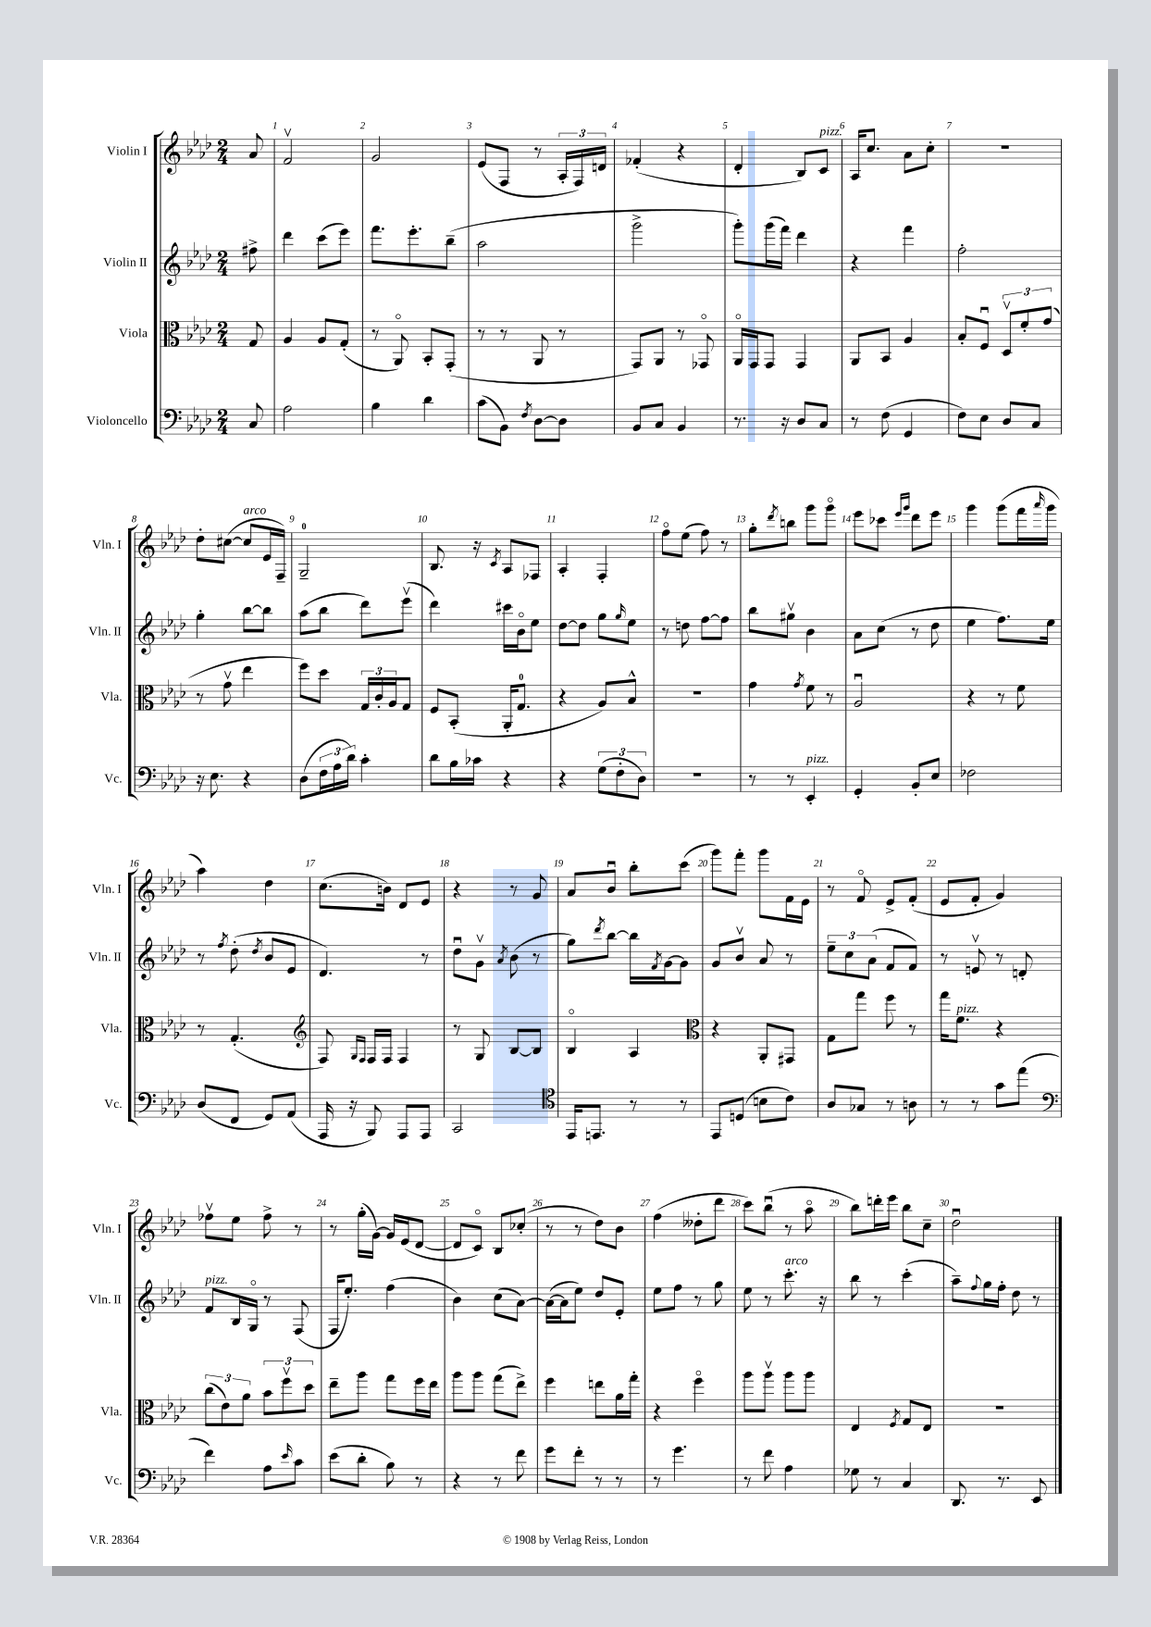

**kern	**kern	**kern	**kern
*part4	*part3	*part2	*part1
*staff4	*staff3	*staff2	*staff1
*I"Violoncello	*I"Viola	*I"Violin II	*I"Violin I
*I'Vc.	*I'Vla.	*I'Vln. II	*I'Vln. I
*clefF4	*clefC3	*clefG2	*clefG2
*k[b-e-a-d-]	*k[b-e-a-d-]	*k[b-e-a-d-]	*k[b-e-a-d-]
*M2/4	*M2/4	*M2/4	*M2/4
=	=	=	=
8C/	8G/	8ff#X^\	8a-/
=1	=1	=1	=1
2A-\	4A-/	4ddd-\	2fv/
.	8A-/L	(8ccc\L	.
.	(8G'/J	8eee-\J)	.
=2	=2	=2	=2
4B-\	8r	8.fff\L	2g/
.	8AA-/)	.	.
.	.	8.eee-'\	.
4d-\	8BB-'/L	.	.
.	(8GG'/J	(8bb-~\J	.
=3	=3	=3	=3
(8c\L	8r	2aa-\	(8e-/L
8BB-\J)	8r	.	8F/J
8qF/	.	.	.
[8D-\L	8AA-/	.	8r
8D-\J]	8r	.	24A-'/LL
.	.	.	24F/)
.	.	.	24dn/JJ
=4	=4	=4	=4
8BB-/L	8GG/L)	2ggg^\	(4f-X'/
8C/J	8AA-/J	.	.
4BB-/	8r	.	4r
.	8GG-X/	.	.
=5	=5	=5	=5
8.r	16AA-/LL	8ggg'\L)	4d-'/
.	16GG/J	.	.
.	8GG/J	(16ggg\L	.
16r	.	16fff\JJ)	.
8D-/L	4GG/	4ddd-\	8B-/L)
!	!	!	!LO:TX:a:i:t=pizz.
8C/J	.	.	8c/J
=6	=6	=6	=6
8r	8AA-/L	4r	16A-/KL
.	.	.	8.cc/J
(8F\	8BB-/J	.	.
4GG/	4A-/	4fff\	8a-\L
.	.	.	8cc'\J
=7	=7	=7	=7
8F\L)	8B-'/L	2ff'\	2r
8E-\J	8Fu/J	.	.
8D-/L	12D-v/L	.	.
.	12f'/	.	.
8C/J	.	.	.
.	(12g/J	.	.
!!LO:LB:g=z
=8	=8	=8	=8
16r	8r	4gg'\	8dd-'\L
8.E-\	.	.	.
.	8gv\	.	([8cc#X\J
!	!	!	!LO:TX:a:i:t=arco
4r	4ee-\	[8bb-\L	8cc#/L]
.	.	8bb-\J]	16e-/L
.	.	.	16F~/JJ)
=9	=9	=9	=9
(8D-\L	8ff\L)	(8aa-\L	2G~/
24F\L	8dd-\J	8bb-\J	.
24A-\	.	.	.
24d-\JJ)	.	.	.
4c'\	24G/LL	8ddd-\L)	.
.	24c'/	.	.
.	24A-/J	.	.
.	8G/J	(8eee-v\J	.
=10	=10	=10	=10
8d-\L	8F/L	4ddd-\)	8.B-/
16B-\L	(8BB-'/J	.	.
16c-X\JJ	.	.	16r
.	.	.	8qc/
4r	16AA-'/KL	16ccc#X\LL	8A-/L
.	8.G/J	16b-\J	.
.	.	8ee-\J	8F-X/J
=11	=11	=11	=11
4r	4r	[8dd-\L	4A-'/
.	.	8dd-\J]	.
(12G\L	8A-/L)	8gg\L	4F'/
12F'\	.	.	.
.	.	16qqgg/	.
.	8B-^^/J	8ee-\J	.
12D-\J)	.	.	.
=12	=12	=12	=12
2r	2r	8r	8ff\L
.	.	8ddn\	(8ee-\J
.	.	[8ff\L	8ff\)
.	.	8ff\J]	8r
=13	=13	=13	=13
8r	4g\	8bb-\L	8gg'\L
.	.	.	8qddd-/
8r	.	8gg#Xv\J	8bbn\J
.	8qg/	.	.
!LO:TX:a:i:t=pizz.	!	!	!
4EE-'/	8f\	4b-\	8ggg\L
.	8r	.	8ggg\J
=14	=14	=14	=14
4GG'/	2A-u/	8a-\L	8eee-\L
.	.	(8cc\J	8ccc-X\J
.	.	.	16qqeee-/LL
.	.	.	16qqggg/JJ
8BB-'/L	.	8r	8ddd-\L
8E-/J	.	8dd-\	8eee-\J
=15	=15	=15	=15
2F-X\	4r	4ee-\	4ggg\
.	8r	8.ff\L)	(8ggg\L
.	8f\	.	16fff\L
.	.	.	16qqaaa-/
.	.	16ee-\Jk	16ggg\JJ
!!LO:LB:g=z
=16	=16	=16	=16
(8D-/L	8r	8r	4aa-\)
.	.	8qff/	.
8FF/J	(4.G'/	(8dd-'\	.
.	.	8qdd-/	.
8GG/L)	.	8b-/L	4dd-\
(8AA-/J	.	8e-/J	.
=17	=17	=17	=17
*	*clefG2	*	*
16AAA-/	8F/)	4.d-/)	(8.cc\L
16r	.	.	.
.	16qqG/LL	.	.
.	16qqF/JJ	.	.
8BBB-/)	16F/LL	.	.
.	16F/JJ	.	16bn\Jk)
8AAA-/L	4F/	.	8d-/L
8AAA-/J	.	8r	8e-/J
=18	=18	=18	=18
2CC/	8r	8dd-u\L	4r
.	8G/	8gv\J	.
.	.	8qa-/	.
.	[8B-/L	(8b-\	8r
.	8B-/J]	8r	8g/
=19	=19	=19	=19
*clefC4	*	*	*
16EE-/KL	4B-/	8gg\L)	8a-/L
8.EEn/J	.	.	.
.	.	8qddd-/	.
.	.	[8bb-\J	8b-u/J
8r	4A-/	16bb-\LL]	8bb-'\L
.	.	8qf/	.
.	.	[16g\J	.
8r	.	8g\J]	(8ccc\J
=20	=20	=20	=20
*	*clefC3	*	*
8EE-/L	4r	8g/L	8ggg\L)
(8Dn/J	.	8b-v/J	8fff'\J
8Bn\L	8AA-'/L	8a-/	8ggg\L
8c\J)	8GG#X/J	8r	16f\L
.	.	.	16e-\JJ
=21	=21	=21	=21
8A-/L	8G\L	12ee-~\L	8r
.	.	12cc\	.
8G-X/J	8gg\J	.	8f/
.	.	(12a-\J	.
8r	8ff\	8f/L	8e-^/L
8An\	8r	8f/J)	(8f'/J
=22	=22	=22	=22
8r	16gg\KL	8r	8e-/L
!	!LO:TX:a:i:t=pizz.	!	!
.	8.f\J	.	.
8r	.	8env/	8f'/J
8g\L	4r	8r	4g/)
(8ee-\J	.	8dn'/	.
!!LO:LB:g=z
=23	=23	=23	=23
*clefF4	*	*	*
!	!	!LO:TX:a:i:t=pizz.	!
4f\)	(12cc\L	8f/L	8ff-Xv\L
.	12e-\)	.	.
.	.	16B-/L	8ee-\J
.	12a-\J	.	.
.	.	16G/JJ	.
8A-\L	12b-\L	8r	8ff-^\
.	12ffv\	.	.
16qqe-/	.	.	.
8c\J	.	(8F/	8r
.	12dd-\J	.	.
=24	=24	=24	=24
(8e-\L	8ee-~\L	16F/KL	8r
.	.	8.ee-'/J)	.
8d-'\J	8aa-\J	.	(16gg'\LL
.	.	.	[16g\JJ)
8B-\)	8gg\L	(4ff\	16g/LL]
.	.	.	(16e-/J
8r	16ff\L	.	[8d-/J
.	16ee-\JJ	.	.
=25	=25	=25	=25
4r	8aa-\L	4b-\)	8d-/L]
.	8aa-\J	.	8c/J)
8r	(8gg\L	(8cc\L	8B-/L
8f\	8ee-^\J)	[8a-\J)	(8cc-X'/J
=26	=26	=26	=26
8g\L	4ff\	(16a-\LL_	8r
.	.	16a-\J]	.
8f'\J	.	8ee-\J)	8r
8r	8een\L	8dd-/L	8dd-\L)
8r	16a-\L	8e-'/J	8b-\J
.	16gg'\JJ	.	.
=27	=27	=27	=27
8r	4r	8ee-\L	(4ff\
4.g\	.	8ff\J	.
.	4ff\	8r	8dd--X'\L
.	.	8gg\	8ddd-\J
=28	=28	=28	=28
8r	8aa-\L	8ee-\	8ccc\L)
8f\	8aa-v\J	8r	(8bb-u\J
!	!	!LO:TX:a:i:t=arco	!
4A-\	8aa-\L	8.ccc'\	8r
.	8aa-\J	.	8aa-\
.	.	16r	.
=29	=29	=29	=29
8G-X\	4E-/	8bb-\	8bb-\L)
8r	.	8r	16dddn'\L
.	.	.	16eee-\JJ
.	8qF/	.	.
4C/	8G/L	(4ccc'\	8bb-\L
.	8E-/J	.	8cc~\J
=30	=30	=30	=30
8.DD-/	2r	8aa-~\L)	2dd-u\
.	.	8qqff/	.
.	.	16gg\L	.
8.r	.	16ff'\JJ	.
.	.	8dd-\	.
8EE-/	.	8r	.
==	==	==	==
*-	*-	*-	*-
